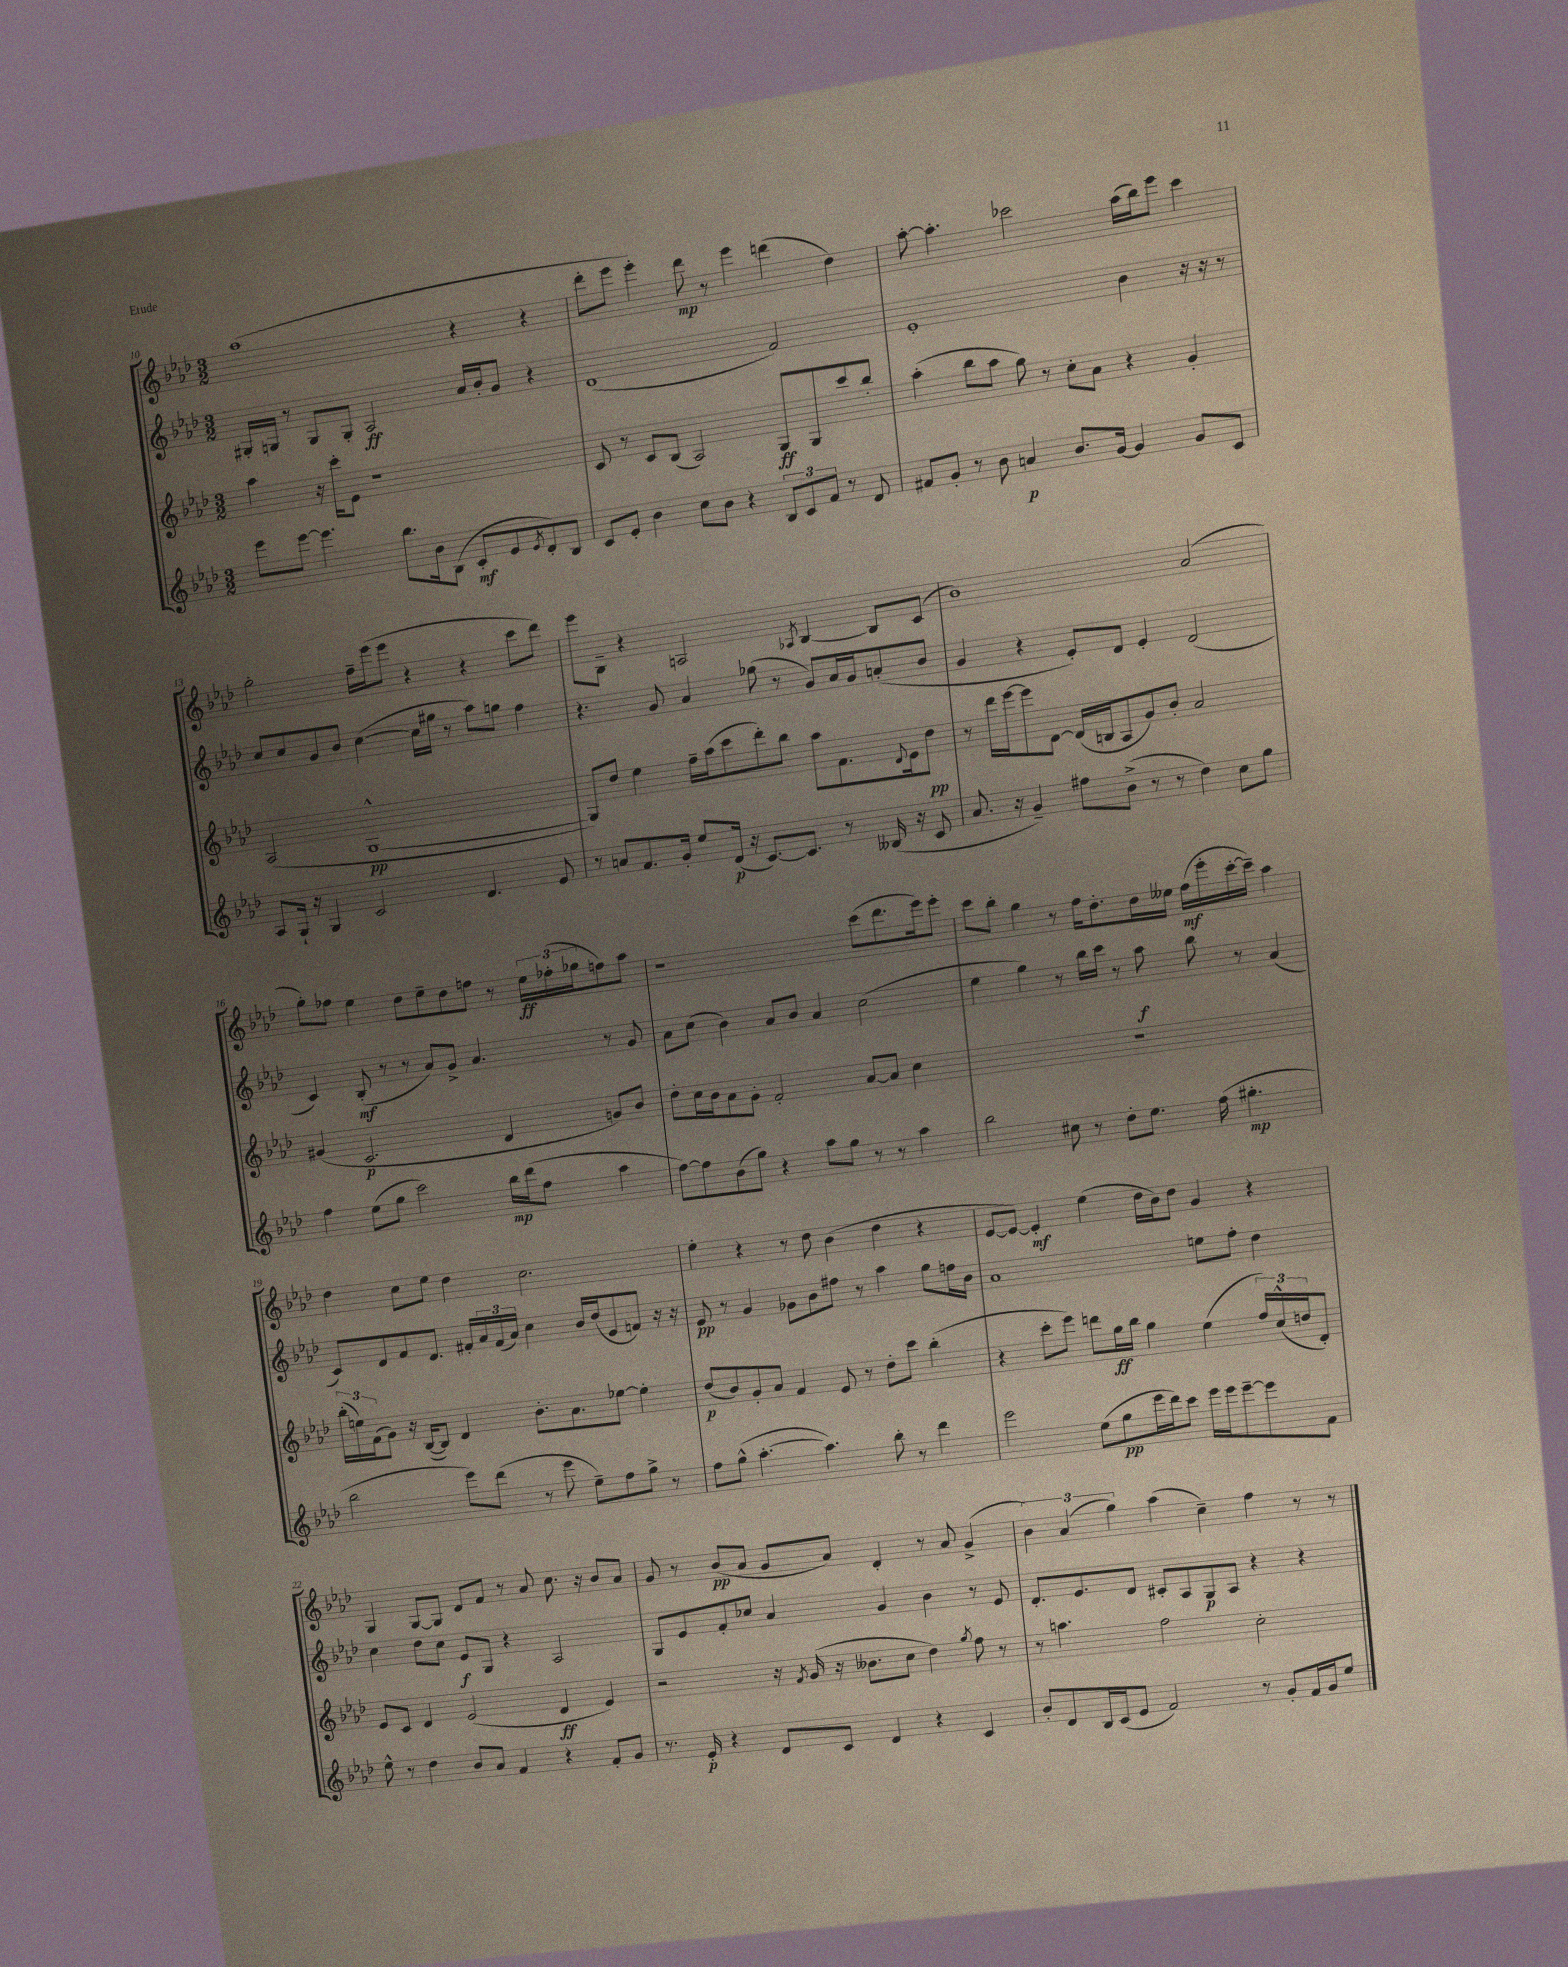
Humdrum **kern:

**kern	**kern	**kern	**kern
*staff4	*staff3	*staff2	*staff1
*clefG2	*clefG2	*clefG2	*clefG2
*k[b-e-a-d-]	*k[b-e-a-d-]	*k[b-e-a-d-]	*k[b-e-a-d-]
*M3/2	*M3/2	*M3/2	*M3/2
8eee-	4aa-	16G#'	(1aa-
.	.	16G	.
[8eee-	.	8r	.
4.eee-]	16r	8G	.
.	16ccc'	.	.
.	8e-	8G'	.
.	1r	2A-	.
8.bb-	.	.	.
16b-	.	.	.
(8B-	.	.	.
8c'	.	16a-	4r
.	.	16b-'	.
8e-	.	8g	.
8qe-	.	.	.
8d-')	.	4r	4r
8B-	.	.	.
=	=	=	=
8c	8c	(1d-	8ddd-'
8e-'	8r	.	8eee-
4b-	8c	.	4eee-')
.	(8B-	.	.
8cc	2A-)	.	8ddd-
8b-	.	.	8r
4r	.	.	4eee-
12B-	8G	2f)	(4ddd
12c	.	.	.
.	8G	.	.
12f	.	.	.
8r	8ccc	.	4dd-)
8d-	8bb-'	.	.
=	=	=	=
8f#	(4aa-'	1e-'	[8aa-'
8g'	.	.	4.aa-']
8r	8bb-	.	.
8b-	8aa-	.	.
4a	8gg)	.	2ccc-
.	8r	.	.
8.b-	8cc'	.	.
.	8a-	.	.
[16g	.	.	.
4g]	4r	4b-	(16aa-
.	.	.	16bb-)
.	.	.	8eee-
8g	4g'	16r	4ccc-
.	.	16r	.
8c	.	8r	.
=	=	=	=
8A-	(2A-	8cc	2gg'
16G`	.	8cc	.
16r	.	.	.
4G	.	8g	.
.	.	8b-	.
2c	[1G^^	([4cc	16ff~
.	.	.	(16eee-
.	.	.	8eee-
.	.	16cc]	4r
.	.	16gg#	.
.	.	8r	.
4.d-	.	8aa-)	4r
.	.	8gg	.
.	.	4ff	8ccc
8e-	.	.	8ddd-)
=	=	=	=
8r	8G])	4.r	8eee-
8a	8dd-	.	8B-~
8.f	4ee-	.	4r
.	.	8g	.
16g'	.	.	.
8ee-	16ff~	4a-	2A
.	(16aa-	.	.
(16d-	8ccc	.	.
16r	.	.	.
[8.c)	8ddd-')	(8gg-	.
.	8bb-	8r	.
8.c]	.	.	.
.	.	.	8qA-
.	8aa-	8g)	[4B-
8r	8.f	16a-	.
.	.	16g	.
(16B--	.	(8a'	8B-]
.	8qqd-	.	.
16r	16e-	.	.
8c	8dd-	8b-	(8c
=	=	=	=
8.a-	8r	4g	1b-)
.	16ddd-	.	.
16r	[16eee-	.	.
4g~)	8eee-]	4r	.
.	[8d-	.	.
8ff#	(16d-]	8e-')	.
.	16B	.	.
(8b-^	8A-	8d-	.
8r	8g)	4e-'	.
8r	8b-'	.	.
4dd-)	2a-	(2d-	(2a-
8cc	.	.	.
8gg	.	.	.
=	=	=	=
4ff	(4g#	4c)	8gg')
.	.	.	8ff-
(8ee-	2.c	(8B-'	4ee-
8gg	.	8r	.
2ccc)	.	8r	8dd-
.	.	8a-)	8ee-~
.	.	8g^	8dd-
.	.	4.a-	8ff
16bb-	4d-	.	8r
(16ddd-	.	.	.
8ff	.	.	24ee-
.	.	.	(24ff-'
.	.	.	24gg-
4aa-	8g)	8r	8ff)
.	8b-	8g	8aa-
=	=	=	=
[8ff)	8dd-'	8a-	1r
8ff]	16cc	(8cc	.
.	16b-	.	.
(8b-	8a-	4b-)	.
8gg)	8g'	.	.
4r	2f'	8a-	.
.	.	8b-	.
8aa-	.	4a-	.
8gg	.	.	.
8r	[8a-	(2cc	(8ccc
8r	8a-]	.	8.ddd-
4aa-	4cc	.	.
.	.	.	16eee-)
.	.	.	8eee-'
=	=	=	=
2bb-	1.r	4ee-	8ccc
.	.	.	8bb-'
.	.	4gg)	4gg
8cc#	.	8r	8r
8r	.	16bb-	16ff
.	.	16ccc	8.dd-'
8dd-'	.	8r	.
8.ee-	.	8aa-	16dd-
.	.	.	16ee--
.	.	8bb-	(16ff
(16ff	.	.	16eee-'
4.gg#'	.	8r	[16ccc'
.	.	.	16ccc~])
.	.	(4a-	4aa-
=	=	=	=
2bb-	(24bb-'	8c)	4dd-
.	24ee)	.	.
.	(24f	.	.
.	8g)	8d-	.
.	16r	8f	8cc
.	([16B-	.	.
.	8B-])	8.d-	8ee-
8eee-)	4d-	.	4dd-
.	.	16f#'	.
(8ddd-	.	24a-	.
.	.	(24f#	.
.	.	24a-)	.
8r	8.b-'	4cc	2.cc
8eee-	.	.	.
.	8.a-	.	.
8ee-~)	.	16b-	.
.	.	(16dd-	.
8ff	[8ee-	8e-	.
8gg^	4ee-']	8f)	.
8r	.	16r	.
.	.	16r	.
=	=	=	=
8ff	(8dd-	8e-	4ee-'
(8gg^^	8b-)	8r	.
[4.aa-'	8g'	4g	4r
.	8a-	.	.
.	4f	8g-	8r
4.aa-])	.	8b-	8dd-
.	8e-	8ff#	(4b-
.	8r	8r	.
8bb-'	8dd-'	4aa-	4dd-
8r	8ccc	.	.
4ddd-	(4bb-'	8gg	4r
.	.	16ff	.
.	.	16b-	.
=	=	=	=
2eee-	4r	1a-	[8e-
.	.	.	8e-_)
.	8ccc'	.	4e-']
.	8eee-)	.	.
(8ee-	8ddd	.	(4ee-
8gg	16gg	.	.
.	16bb-	.	.
16eee-	4gg	.	16dd-
16ddd-)	.	.	16b-)
8ccc	.	.	8dd-
16eee-	(4ee-	8ee	4g
16eee-	.	.	.
[8eee-~	.	8ff'	.
8eee-]	24ff)	4dd-	4r
.	(24cc^^	.	.
.	24dd	.	.
8f	8d-')	.	.
=	=	=	=
8ee-^^	8e-	4cc	4G
8r	8c	.	.
4dd-	4d-	8dd-	[8G
.	.	8cc	8G]
8b-	(2e-	8e-	8d-
8a-	.	8G	8f
4f	.	4r	8r
.	.	.	8a-
4r	4d-	2A-	8.cc
.	.	.	16r
8f'	4e-)	.	8b-
8g	.	.	8a-
=	=	=	=
8.r	2r	8G	8g
.	.	8e-	8r
16e-'	.	.	.
4r	.	8f'	(8b-
.	.	8cc-	8a-
8d-	16r	4a-	8g
.	8qf	.	.
.	(16g	.	.
8c	16r	.	8a-)
.	8.b--	.	.
4d-	.	4g	4d-'
.	8cc	.	.
4r	4dd-)	4b-	8r
.	.	.	8a-
.	8qgg	.	.
4c	8ff	8r	(4g^
.	8r	8e-	.
=	=	=	=
8b-'	8r	8.d-'	6b-)
8d-	4.aa	.	.
.	.	.	(6a-
.	.	8.e-	.
16B-	.	.	.
(16c	.	.	.
.	.	.	6gg)
8e-	.	8d-	.
2f)	2ff	8c#'	(4aa-
.	.	8A-	.
.	.	8G	4cc~)
.	.	8A-	.
8r	2cc'	4r	4ff
8g'	.	.	.
16f	.	4r	8r
16g	.	.	.
8ee-	.	.	8r
==	==	==	==
*-	*-	*-	*-
